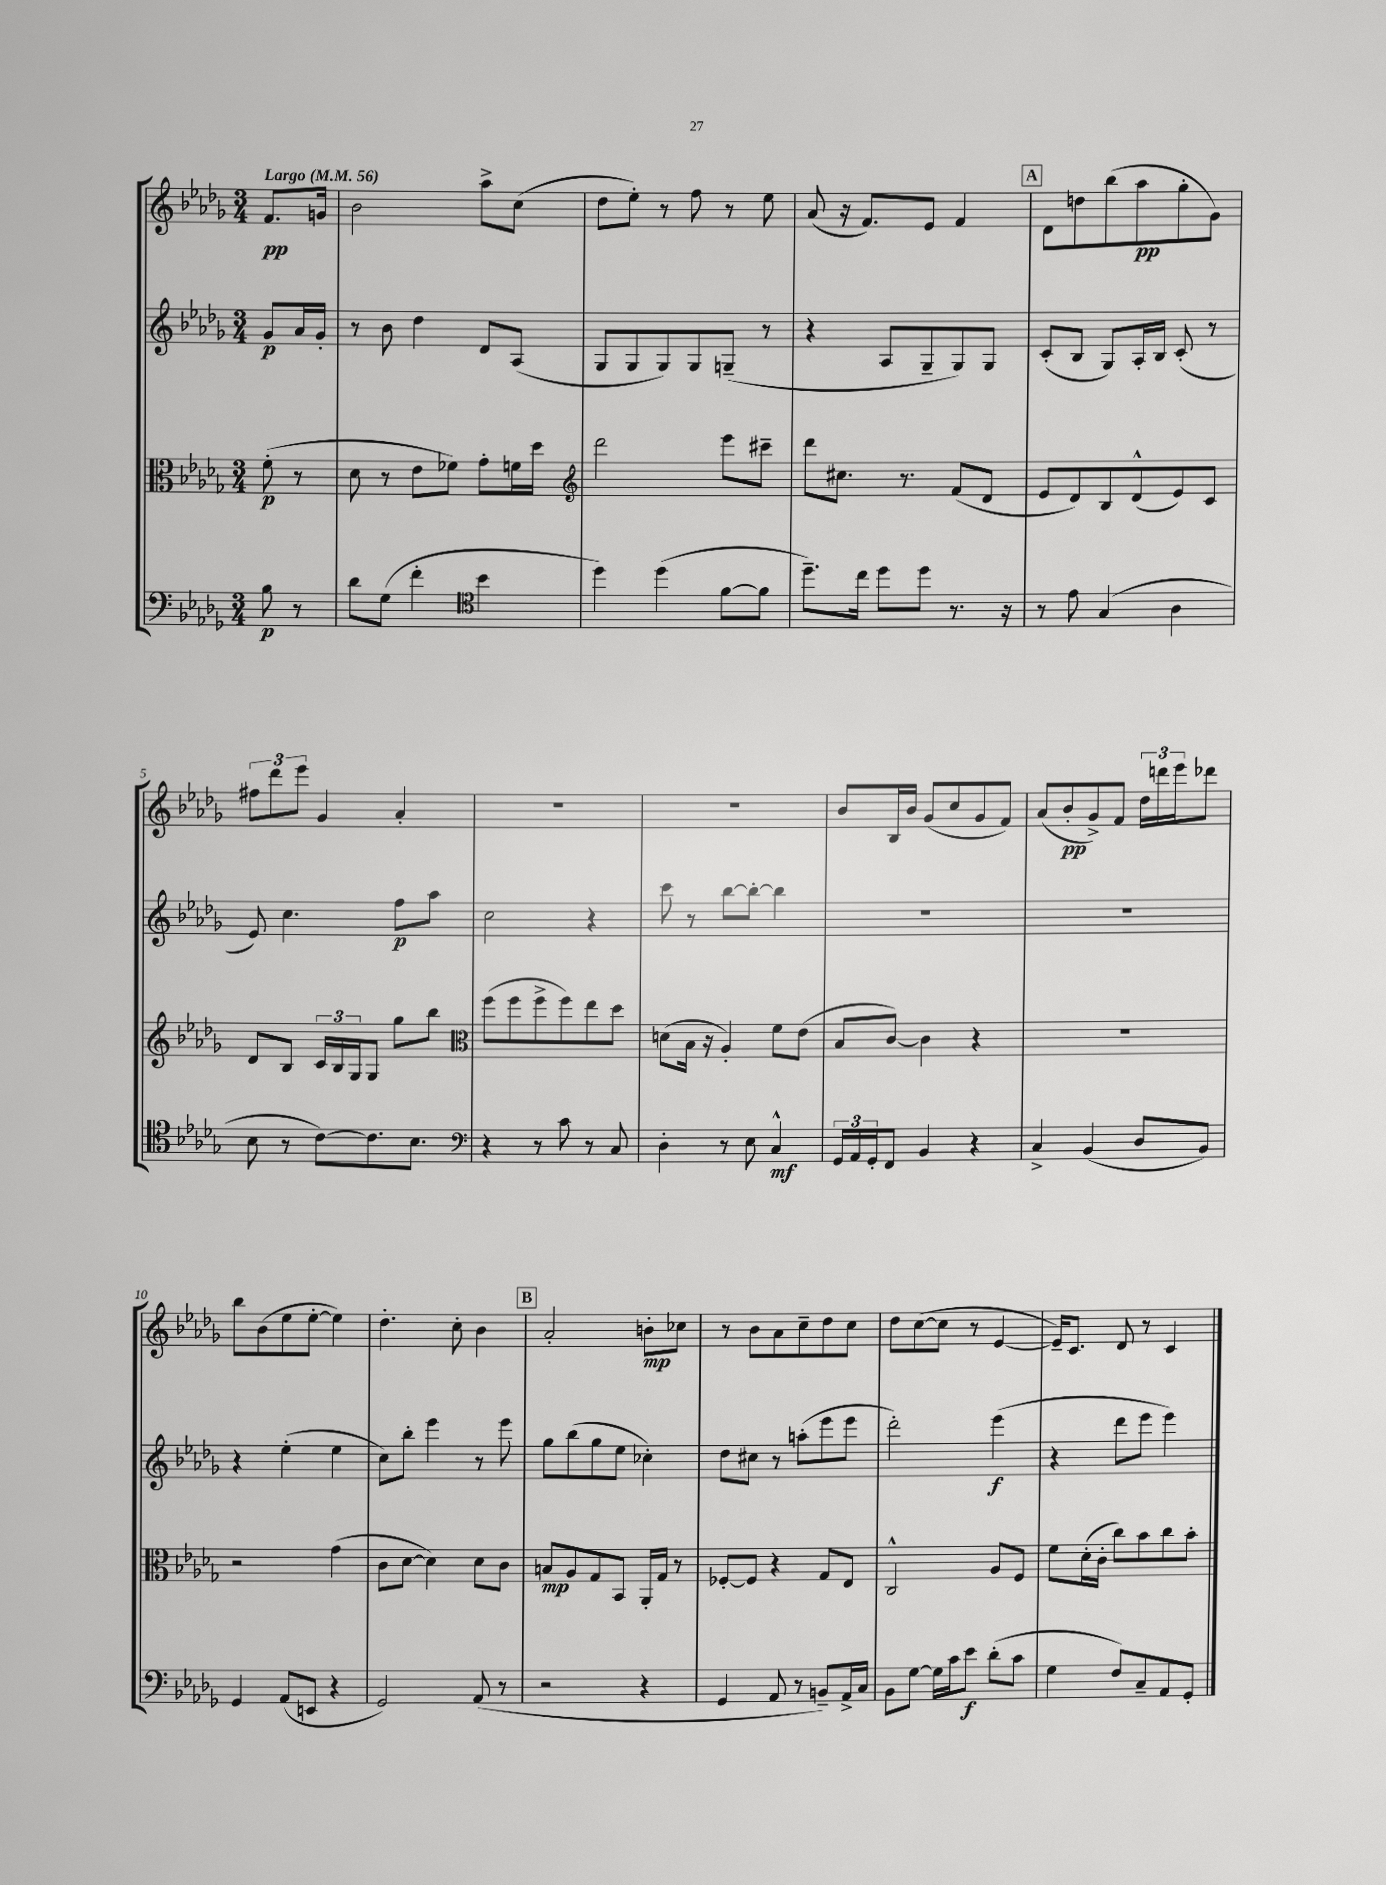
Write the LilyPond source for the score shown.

<<
\new StaffGroup <<
\new Staff = "s0" {
    \clef treble \key des \major \numericTimeSignature \time 3/4 \partial 4 \tempo "Largo" 4 = 56
    f'8.\pp g'16 |
    bes'2 aes''8-> c''8( |
    des''8 ees''8-.) r8 f''8 r8 ees''8 |
    aes'8( r16 f'8.) ees'8 f'4 |
    \mark \markup { \box "A" } des'8 d''8 bes''8( aes''8\pp ges''8-. ges'8) |
    \tuplet 3/2 { fis''8 des'''8 ees'''8 } ges'4 aes'4-. |
    R2. |
    R2. |
    bes'8 bes16 bes'16 ges'8( c''8 ges'8 f'8) |
    aes'8( bes'8-.\pp ges'8->) f'8 \tuplet 3/2 { des''16 d'''16 ees'''16 } des'''8 |
    bes''8 bes'8( ees''8 ees''8~-. ees''4) |
    des''4.-. c''8-. bes'4 |
    \mark \markup { \box "B" } aes'2-. b'8-.\mp ces''8 |
    r8 bes'8 aes'8 c''8-- des''8 c''8 |
    des''8 c''8~( c''8 r8 ees'4~ |
    ees'16--) c'8. des'8 r8 c'4 \bar "|." |
}
\new Staff = "s1" {
    \clef treble \key des \major \numericTimeSignature \time 3/4 \partial 4
    ges'8\p aes'16 ges'16-. |
    r8 bes'8 des''4 des'8 aes8( |
    ges8 ges8 ges8) ges8 g8--( r8 |
    r4 aes8 ges8-- ges8) ges8 |
    \mark \markup { \box "A" } c'8-.( bes8 ges8) aes16-. bes16 c'8-.( r8 |
    ees'8) c''4. f''8\p aes''8 |
    c''2 r4 |
    c'''8 r8 bes''8~ bes''8~-. bes''4 |
    R2. |
    R2. |
    r4 ees''4-.( ees''4 |
    c''8) bes''8-. ees'''4 r8 ees'''8 |
    \mark \markup { \box "B" } ges''8 bes''8( ges''8 ees''8 ces''4-.) |
    des''8 cis''8 r8 a''8-.( ees'''8 ees'''8 |
    des'''2-.) ees'''4\f( |
    r4 des'''8 ees'''8 ees'''4) \bar "|." |
}
\new Staff = "s2" {
    \clef alto \key des \major \numericTimeSignature \time 3/4 \partial 4
    f'8-.\p( r8 |
    des'8 r8 ees'8 fes'8) ges'8-. f'16 des''16 |
    \clef treble des'''2 ees'''8 cis'''8-- |
    des'''8 cis''8. r8. f'8( des'8 |
    \mark \markup { \box "A" } ees'8 des'8) bes8 des'8-^( ees'8) c'8 |
    des'8 bes8 \tuplet 3/2 { c'16 bes16 ges16 } ges8 ges''8 bes''8 |
    \clef alto f''8( f''8 f''8-> f''8) ees''8 des''8 |
    d'8( bes16 r16 aes4-.) f'8 ees'8( |
    bes8 c'8~) c'4 r4 |
    R2. |
    r2 ges'4( |
    c'8 des'8~ des'4) des'8 c'8 |
    \mark \markup { \box "B" } b8\mp aes8 ges8 bes,8 aes,16-. ges16 r8 |
    fes8~-. fes8 r4 ges8 ees8 |
    c2-^ aes8 f8 |
    f'8 des'16-.( c'16-. c''8) bes'8 c''8 bes'8-. \bar "|." |
}
\new Staff = "s3" {
    \clef bass \key des \major \numericTimeSignature \time 3/4 \partial 4
    bes8\p r8 |
    des'8 ges8( f'4-. \clef tenor bes'4 |
    des''4) des''4( f'8~ f'8 |
    des''8.--) c''16 des''8 des''8 r8. r16 |
    \mark \markup { \box "A" } r8 ees'8 ges4( aes4 |
    bes8 r8 c'8~) c'8. bes8. |
    \clef bass r4 r8 c'8 r8 c8 |
    des4-. r8 ees8 c4-^\mf |
    \tuplet 3/2 { ges,16 aes,16 ges,16-. } f,8 bes,4 r4 |
    c4-> bes,4( des8 bes,8) |
    ges,4 aes,8( e,8 r4 |
    ges,2) aes,8( r8 |
    \mark \markup { \box "B" } r2 r4 |
    ges,4 aes,8 r8 b,8--) aes,16-> c16 |
    bes,8 ges8~ ges16 c'16 ees'8\f des'8-.( c'8 |
    ges4 f8) c8-- aes,8 ges,8-. \bar "|." |
}
>>
>>
